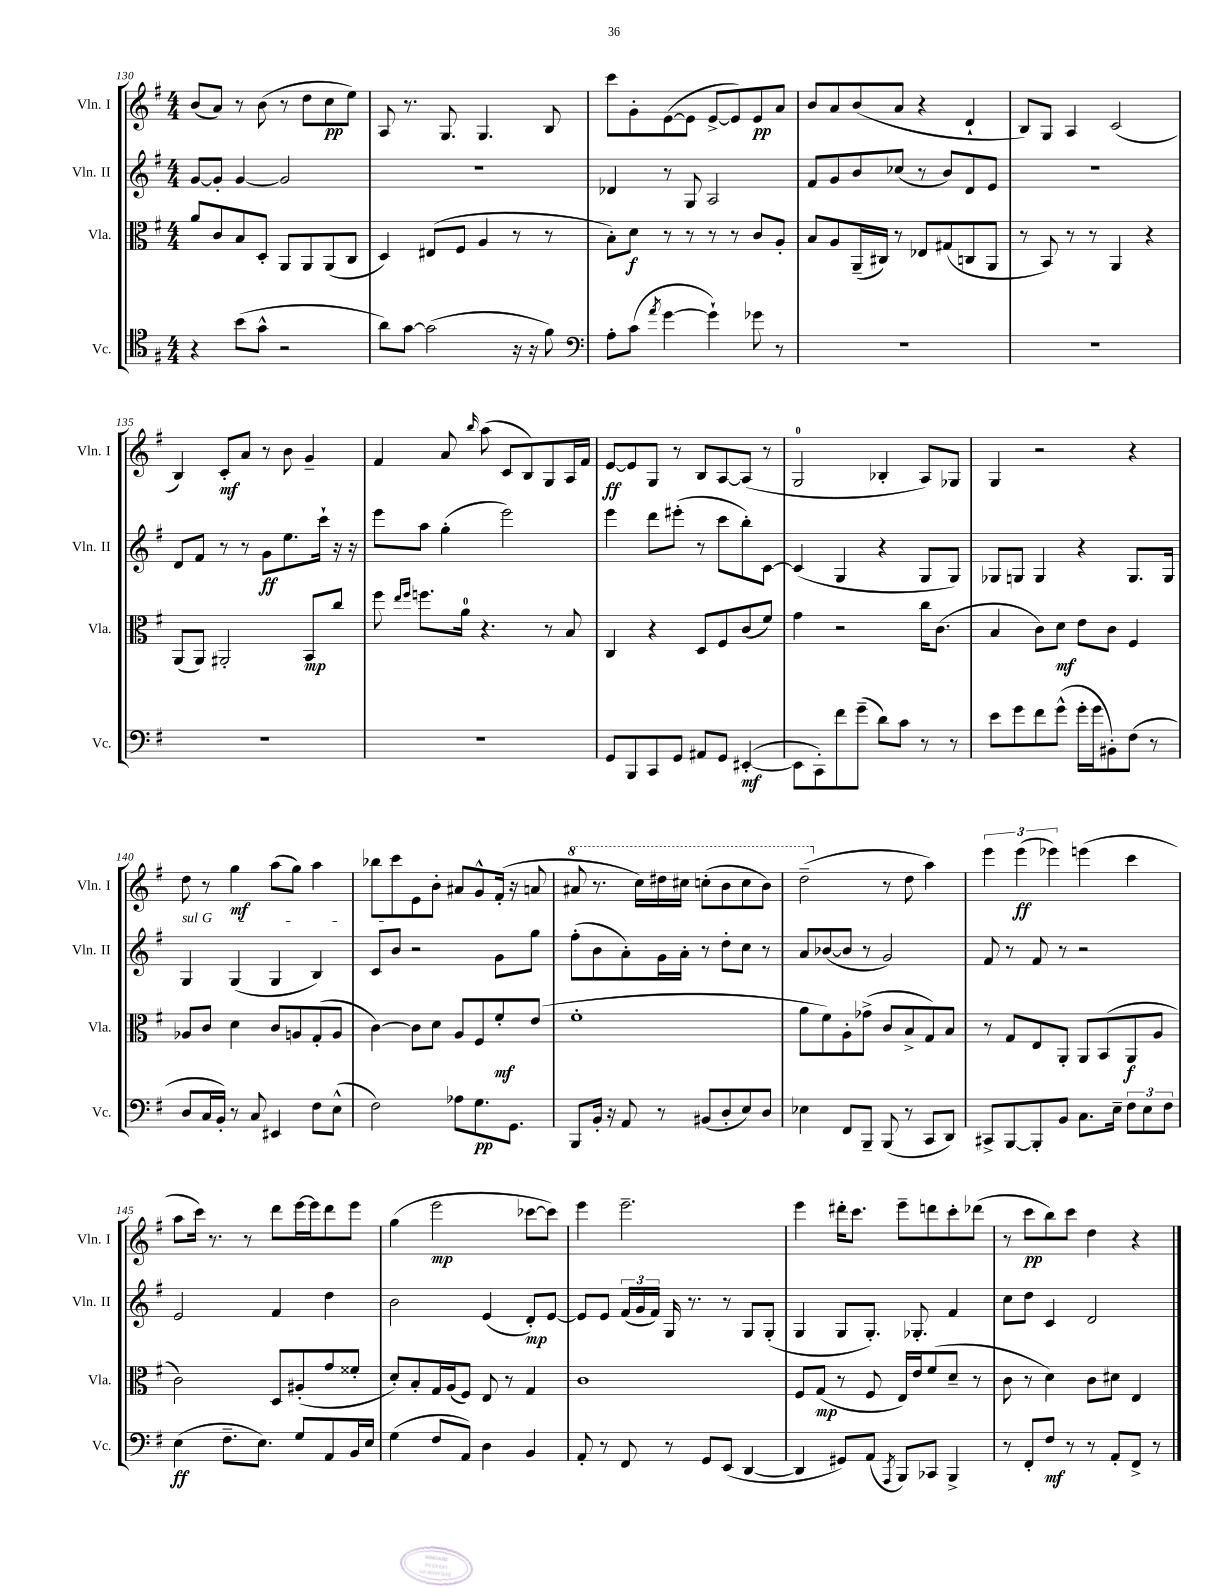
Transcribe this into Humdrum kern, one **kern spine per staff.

**kern	**kern	**kern	**kern
*staff4	*staff3	*staff2	*staff1
*clefC4	*clefC3	*clefG2	*clefG2
*k[f#]	*k[f#]	*k[f#]	*k[f#]
*M4/4	*M4/4	*M4/4	*M4/4
4r	8a	[8g	(8b
.	8c	8g']	8a)
(8b	8B	[4g	8r
8g^^	8D'	.	(8b
2r	8AA	2g]	8r
.	8AA	.	8dd
.	(8AA	.	8cc
.	8C	.	8ee)
=	=	=	=
8a)	4D)	1r	8A
[8g	.	.	8.r
(2g]	(8E#	.	.
.	.	.	8.G
.	8F#	.	.
.	4A	.	4.G
16r	8r	.	.
16r	.	.	.
8f#)	8r	.	8B
=	=	=	=
*clefF4	*	*	*
8A'	8B')	4d-	8ccc
(8c	8d	.	8g'
8qa	.	.	.
[4g	8r	8r	([8e
.	8r	8G	8e]
4g`])	8r	2A	[8e^
.	8r	.	8e])
8g-	8c	.	8e
8r	8A'	.	8a
=	=	=	=
1r	8B	8f#	8b
.	8A	8g	8a
.	(16AA~	8b	(8b
.	16C#)	.	.
.	8r	(8cc-	8a
.	8E-	8r	4r
.	(8G#	8b)	.
.	8C	8d	4d`
.	8AA	8e	.
=	=	=	=
1r	8r	1r	8B)
.	8BB)	.	8G
.	8r	.	4A
.	8r	.	.
.	4AA	.	(2c
.	4r	.	.
=	=	=	=
1r	(8AA	8d	4B)
.	8AA)	8f#	.
.	2AA#'	8r	8c'
.	.	8r	8a
.	.	8g	8r
.	.	8.ee	8b
.	8BB	.	4g~
.	.	16ccc`	.
.	8cc	16r	.
.	.	16r	.
=	=	=	=
1r	8ff#	8eee	4f#
.	16qqee	.	.
.	16qqff#	.	.
.	8.ff	8aa	.
.	.	(4gg'	8a
.	16a	.	.
.	.	.	16qqbb
.	4.r	.	(8aa
.	.	2eee)	8c
.	.	.	8B)
.	8r	.	8G
.	8B	.	16A
.	.	.	16f#
=	=	=	=
8GG	4C	4eee	[8e
8BBB	.	.	8e]
8CC	4r	8ddd	8G
8GG	.	(8eee#'	8r
8AA#	8D	8r	8B
8GG	8F#	8ccc	[8A
([4EE#'	(8c	8bb')	(8A]
.	8f#)	[8c	8r
=	=	=	=
8EE#]	4g	(4c]	2G
8CC')	.	.	.
8f#	2r	4G	.
(8g~	.	.	.
8d)	.	4r	4B-'
8c	.	.	.
8r	16cc	8G	8A)
.	(8.c	.	.
8r	.	8G)	8G-
=	=	=	=
8e	4B	8G-	4G
8g	.	8G	.
8f#	8c)	4G	2r
(8g^^	8d	.	.
16g'	8e	4r	.
16g	.	.	.
8BB#')	8c	.	.
(8F#	4F#	8.G	4r
8r	.	.	.
.	.	16G	.
=	=	=	=
8D	8A-	4G	8dd
16C	8c	.	8r
16BB')	.	.	.
8r	4d	(4G	4gg
8C	.	.	.
4EE#	8c	4G	(8aa
.	8A	.	8gg)
8F#	(8G'	4B)	4aa
(8E^^	8A	.	.
=	=	=	=
2F#)	[4c)	8c	8bb-
.	.	8b	8ccc
.	8c]	2r	8e
.	8d	.	8b'
8A-	8A	.	8a#
8.G	8F#	.	8g^^
.	8f#'	8g	(16f#'
8.GG	.	.	16r
.	(8e	8gg	8a
=	=	=	=
8BBB	1f#'	(8ff#'	8aa#
16BB'	.	8b	8.r
16r	.	.	.
8AA	.	8a')	.
.	.	.	16ccc)
8r	.	16g	16ddd#
.	.	16a'	16ccc#
(8BB#	.	8r	(8ccc'
8D'	.	8dd'	8bb
8E)	.	8cc	8ccc
8D	.	8r	8bb)
=	=	=	=
4E-	8a	8a	(2ddd~
.	8f#)	([8b-	.
8FF#	8A'	8b-]	.
8BBB~	(8g-^	8r	.
(8BBB	8c	2g)	8r
8r	8B^	.	8dd
8CC	8G)	.	4aa)
8DD)	8B	.	.
=	=	=	=
8CC#^	8r	8f#	6eee
[8BBB	8G	8r	.
.	.	.	(6eee
8BBB']	8E	8f#	.
.	.	.	6eee-)
8BB	8AA'	8r	.
8.C	8AA	2r	(4eee
.	(8BB	.	.
16E~	.	.	.
12F#	8AA	.	4ccc
12E	.	.	.
.	8A	.	.
12F#	.	.	.
=	=	=	=
(4E	2c)	2e	8aa
.	.	.	16ccc)
.	.	.	8.r
8.F#~	.	.	.
.	.	.	8r
8.E)	.	.	.
.	8D	4f#	8ddd
8G	(8A#'	.	[16eee
.	.	.	16eee]
8AA	8g	4dd	8ddd
16BB	8f##'	.	8eee
16E	.	.	.
=	=	=	=
(4G	8d')	2b	(4gg
.	8B'	.	.
8F#	16G	.	2eee
.	(16A	.	.
8AA)	8F#)	.	.
4D	8E	(4e	.
.	8r	.	.
4BB	4G	8d')	[8ccc-
.	.	[8e	8ccc-])
=	=	=	=
8AA'	1c	8e]	4eee
8r	.	8e	.
8FF#	.	(24f#	2.eee~
.	.	24g	.
.	.	24f#)	.
8r	.	16G	.
.	.	8.r	.
8GG	.	.	.
(8EE	.	8r	.
[4DD	.	8G	.
.	.	(8G'	.
=	=	=	=
4DD]	8F#	4G	4eee
.	(8G	.	.
8GG#)	8r	8G	16ddd#'
.	.	.	8.ccc
(8AA	8F#	8.G')	.
8qAAA	.	.	.
8BBB)	16E)	.	8eee~
.	16e	8.G-'	.
8CC-	(8f#	.	8ddd
4BBB^	8d~	4f#	8ccc'
.	8r	.	(8ddd-
=	=	=	=
8r	8c	8cc	8r
8FF#'	8r	8dd	8ccc
8F#	4d)	4c	8bb)
8r	.	.	8ccc
8r	8c	2d	4dd
8AA'	8d#	.	.
8FF#^	4E	.	4r
8r	.	.	.
==	==	==	==
*-	*-	*-	*-
